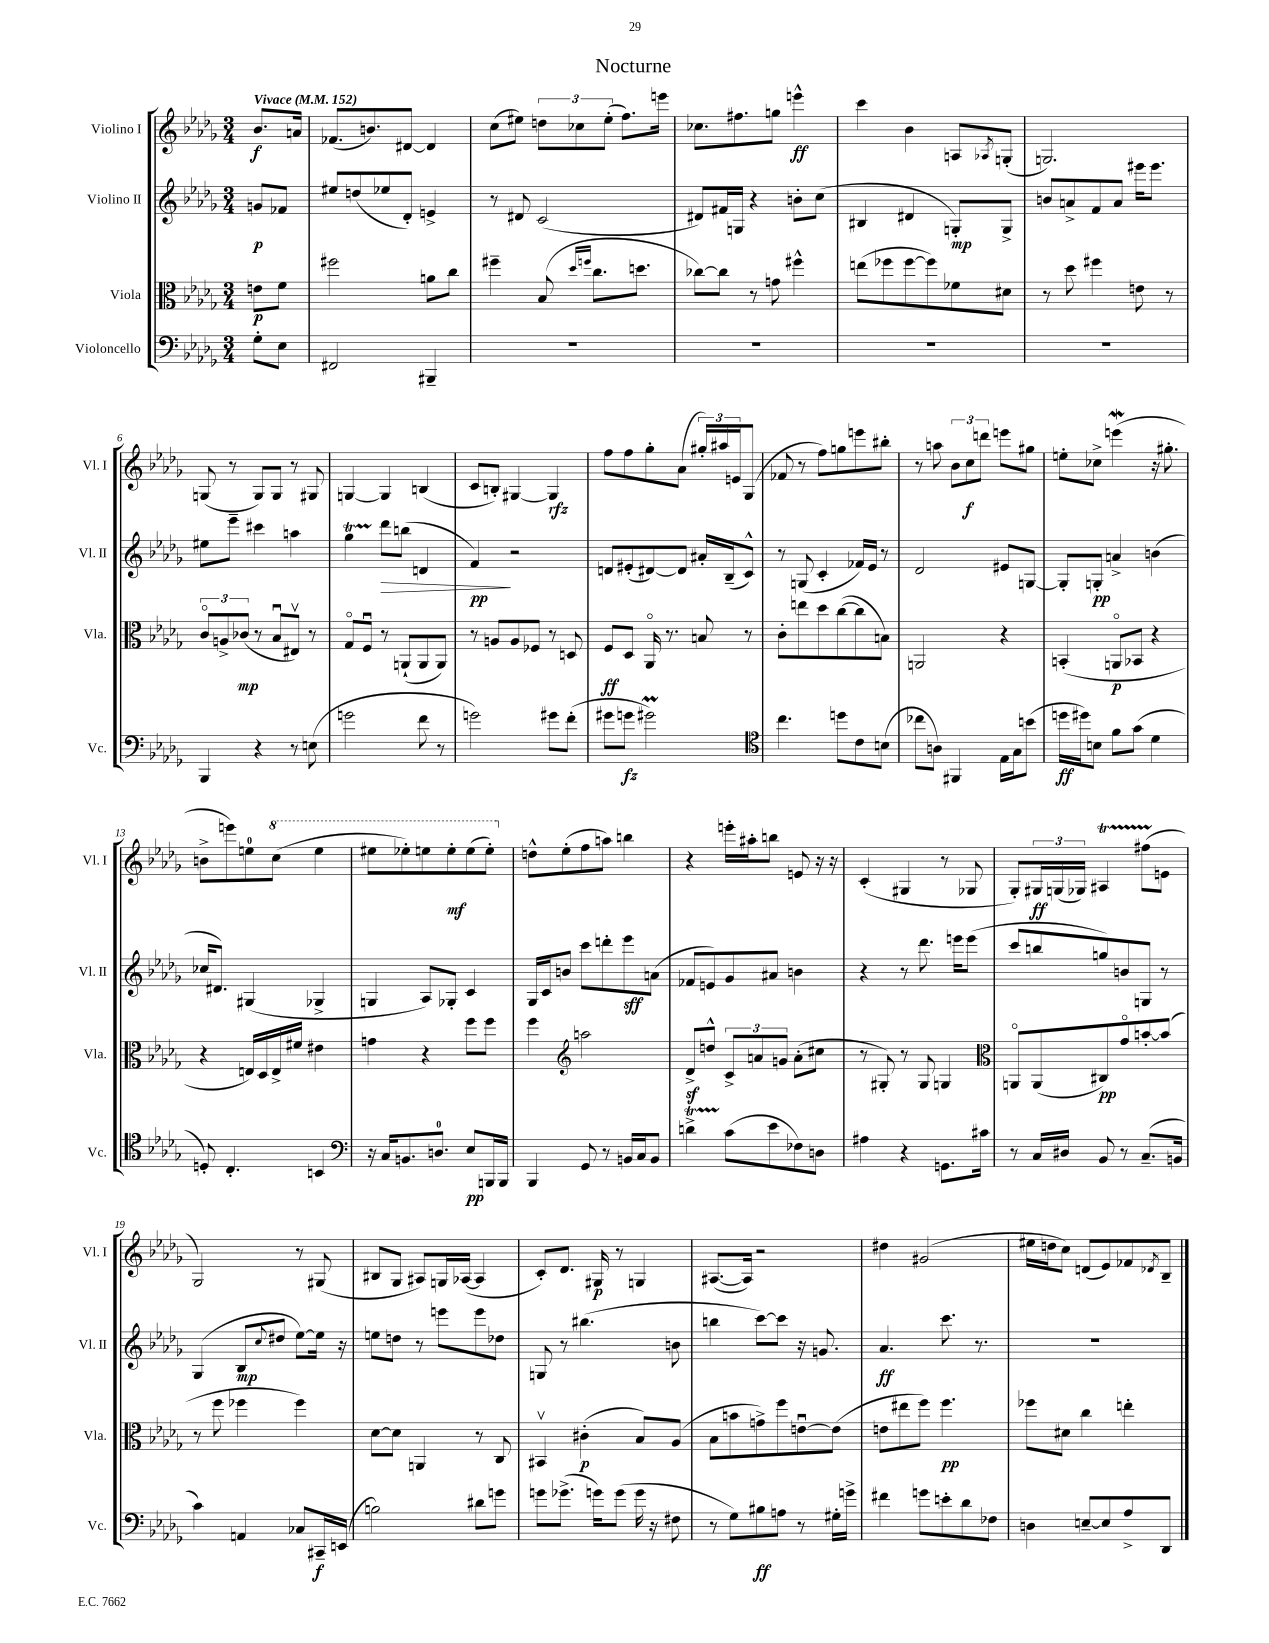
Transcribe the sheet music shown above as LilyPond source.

\header { title = "Nocturne" }
<<
\new StaffGroup <<
\new Staff = "s0" \with { instrumentName = "Violino I" shortInstrumentName = "Vl. I" } {
    \clef treble \key des \major \numericTimeSignature \time 3/4 \partial 4 \tempo "Vivace" 4 = 152
    bes'8.\f a'16 |
    fes'8.( b'8.) dis'8~ dis'4 |
    c''8( eis''8) \tuplet 3/2 { d''8 ces''8 eis''8-.( } f''8.) e'''16 |
    ces''8. fis''8. g''8 e'''4-^\ff |
    c'''4 bes'4 a8 \acciaccatura { aes8 } g8-.( |
    g2.) |
    g8( r8 g8) g8 r8 gis8 |
    g4~ g4 b4( |
    c'8 b8-.) gis4~ gis4\rfz |
    f''8 f''8 ges''8-. aes'8( \tuplet 3/2 { gis''16-.) ais''16 e'16 } ges8( |
    fes'8 r8 f''8) g''8 e'''8 bis''8-. |
    r8 a''8 \tuplet 3/2 { bes'8 c''8\f d'''8 } e'''8 gis''8 |
    e''8-. ces''8-> e'''4\mordent( r16 gis''8.-. |
    b'8-> e'''8) e''8-0 \ottava #1 c'''8( e'''4 |
    eis'''8 ees'''8-.) e'''8 e'''8-.\mf e'''8( e'''8-.) \ottava #0 |
    d''8-^ ees''8-.( f''8 a''8) b''4 |
    r4 e'''16-. ais''16-. b''8 e'8 r16 r16 |
    c'4-.( gis4 r8 ges8 |
    ges8-.) \tuplet 3/2 { gis16\ff g16( ges16) } ais4\startTrillSpan fis''8( e'8\stopTrillSpan |
    ges2) r8 gis8( |
    bis8 ges8 ais8) g16 aes16~( aes4 |
    c'8-.) des'8. gis16\p r8 g4 |
    ais8.~( ais16) r2 |
    dis''4 gis'2( |
    eis''16 d''16 c''8) d'8( ees'8) fes'8 \acciaccatura { des'8 } bes8-- \bar "|." |
}
\new Staff = "s1" \with { instrumentName = "Violino II" shortInstrumentName = "Vl. II" } {
    \clef treble \key des \major \numericTimeSignature \time 3/4 \partial 4
    g'8\p fes'8 |
    eis''8 d''8( ees''8 des'8-.) e'4-> |
    r8 dis'8 c'2( |
    dis'8) fis'16 g16 r4 b'8-. c''8( |
    bis4 dis'4 g8-.\mp) g8-> |
    b'8 a'8-> f'8 a'8 eis'''16 eis'''8. |
    eis''8 ees'''8-- cis'''4 a''4 |
    ges''4\startTrillSpan des'''8\stopTrillSpan\> b''8( d'4 |
    f'4\pp\!) r2 |
    d'8 eis'8-.( dis'8~) dis'8 ais'16-. bes16--( c'8-^) |
    r8 g8( c'4-. fes'16) ees'16 r8 |
    des'2 eis'8 g8~ |
    g8-. g8-.\pp a'4-> b'4( |
    ces''16 dis'8.) gis4( ges4-> |
    g4 aes8) ges8-. c'4 |
    ges16 c'16 b'8 c'''8 d'''8-. ees'''8\sff a'8( |
    fes'8 e'8) ges'8 ais'8 b'4 |
    r4 r8 des'''8. e'''16 e'''8( |
    c'''8 b''8 g''8) b'8 g8 r8 |
    ges4( bes8\mp \appoggiatura { c''8 } dis''8 ees''8~) ees''16 r16 |
    e''8 d''8 r8 e'''8 e'''8 des''8 |
    g8 r8 bis''4.( b'8 |
    b''4 c'''8~) c'''8 r16 g'8. |
    aes'4.\ff c'''8. r8. |
    R2. \bar "|." |
}
\new Staff = "s2" \with { instrumentName = "Viola" shortInstrumentName = "Vla." } {
    \clef alto \key des \major \numericTimeSignature \time 3/4 \partial 4
    e'8\p f'8 |
    fis''2 a'8 c''8 |
    fis''4-- bes8( \grace { des''16 f''16 } c''8. d''8. |
    ces''8~) ces''8 r8 g'8 fis''4-^ |
    e''8( fes''8 fes''8~ fes''8) fes'8 dis'8 |
    r8 des''8 fis''4 e'8 r8 |
    \tuplet 3/2 { c'8\flageolet a8-> ces'8\mp( } r8 bes8\downbow eis8\upbow) r8 |
    ges8\flageolet f8\downbow r8 a,8-!( a,8 a,8) |
    r8 a8 a8 fes8 r8 d8 |
    f8\ff des8 aes,16\flageolet r8. b8 r8 |
    c'8-. e''8 des''8 c''8~( c''8 b8) |
    a,2 r4 |
    b,4-.( a,8\flageolet\p bes,8 r4 |
    r4 e16) des16 e16-> fis'16 eis'4 |
    g'4 r4 f''8 f''8 |
    f''4 \clef treble a''2 |
    des'8->\sf d''8-^ \tuplet 3/2 { c'8-> a'8 g'8 } a'8-.( cis''8 |
    r8 gis8-.) r8 gis8 g4 |
    \clef alto a,8\flageolet a,8( cis8\pp) ges'8\flageolet b'8~-. b'8( |
    r8 f''8 fes''4 fes''4) |
    des'8~ des'8 a,4 r8 c8 |
    bis,4\upbow cis'4-.\p( bes8) aes8( |
    bes8 b'8 g'8->) f''8 e'8~\downbow e'8( |
    e'8 eis''8 f''8) f''4.\pp |
    fes''8 dis'8 c''4 e''4-. \bar "|." |
}
\new Staff = "s3" \with { instrumentName = "Violoncello" shortInstrumentName = "Vc." } {
    \clef bass \key des \major \numericTimeSignature \time 3/4 \partial 4
    ges8-. ees8 |
    fis,2 bis,,4-- |
    R2. |
    R2. |
    R2. |
    R2. |
    bes,,4 r4 r8 e8( |
    g'2 f'8 r8 |
    g'2) gis'8 f'8-.( |
    gis'8 g'8\fz gis'2\prall) |
    \clef tenor c''4. d''8 c'8 b8( |
    ces''8 a8) fis,4 ees16 ges16 b'8( |
    d''16\ff dis''16) b8 f'8 ges'8( des'4 |
    d8-.) c4.-. b,4 |
    \clef bass r16 c16 b,8. d8.-0 ees8\pp b,,16 b,,16 |
    bes,,4 ges,8 r8 b,16 c16 b,8 |
    d'4->\startTrillSpan c'8\stopTrillSpan( ees'8 fes8) d8 |
    ais4 r4 g,8. cis'16 |
    r8 c16 dis16 bes,8 r8 c8.--( b,16 |
    c'4) a,4 ces8 cis,16--\f e,16( |
    b2) dis'8 g'8 |
    g'8 ges'8.->( g'16) g'8( g'16 r16 fis8 |
    r8 ges8) bis8\ff a8 r8 gis16-. g'16-> |
    fis'4 g'8 e'8-. des'8 fes8 |
    d4 e8~-- e8 aes8-> des,8 \bar "|." |
}
>>
>>
